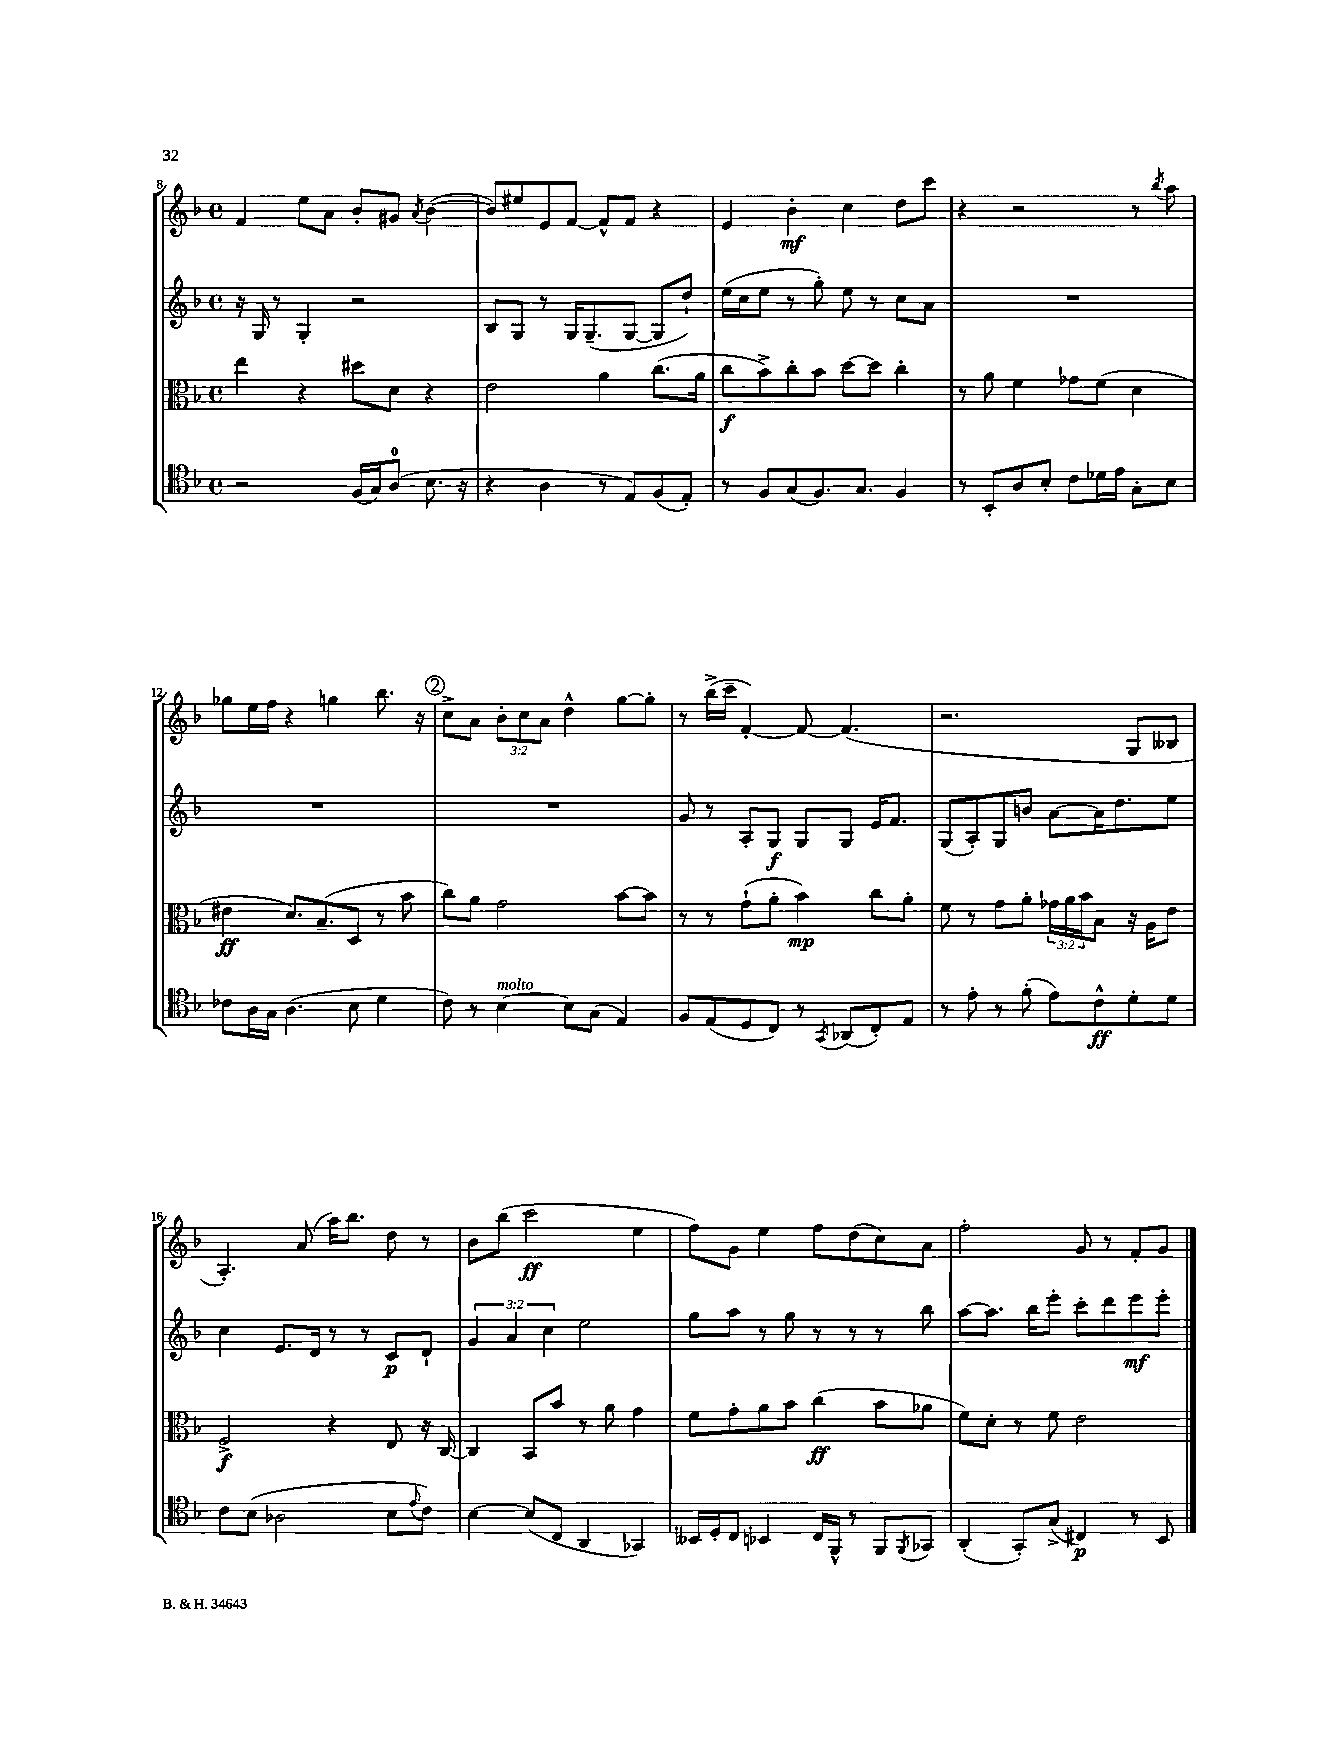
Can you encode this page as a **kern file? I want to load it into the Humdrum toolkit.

**kern	**kern	**kern	**kern
*staff4	*staff3	*staff2	*staff1
*clefC4	*clefC3	*clefG2	*clefG2
*k[b-]	*k[b-]	*k[b-]	*k[b-]
*M4/4	*M4/4	*M4/4	*M4/4
*met(c)	*met(c)	*met(c)	*met(c)
2r	4ee	16r	4f
.	.	16G	.
.	.	8r	.
.	4r	4G'	8ee
.	.	.	8a
(16F	8dd#	2r	8b-'
16G)	.	.	.
(8A	8d	.	8g#
.	.	.	8qa
8.B-	4r	.	([4b-
16r	.	.	.
=	=	=	=
4r	2e	8B-	8b-])
.	.	8G	8ee#
4A	.	8r	8e
.	.	16G	[8f
.	.	(8.G~	.
8r	4a	.	8f^^]
8E)	.	[8G	8f
(8F	(8.cc	8G]	4r
8E')	.	8dd`)	.
.	16a	.	.
=	=	=	=
8r	8cc	(16ee	4e
.	.	16cc	.
8F	8b-^)	8ee	.
(8G	8cc'	8r	4b-'
8.F)	8b-	8gg')	.
.	[8dd	8ee	4cc
8.G	.	.	.
.	8dd]	8r	.
4F	4cc'	8cc	8dd
.	.	8a	8ccc
=	=	=	=
8r	8r	1r	4r
8BB-'	8a	.	.
8A	4f	.	2r
8B-'	.	.	.
8c	8g-	.	.
16d-	(8f	.	.
16e	.	.	.
8G'	4d	.	8r
.	.	.	8qbb-
8B-	.	.	8aa
=	=	=	=
8c-	4e#	1r	8gg-
16A	.	.	16ee
16G	.	.	16ff
(4.A	8.d)	.	4r
.	(8.B-~	.	.
.	.	.	4gg
8B-	8D	.	.
4d	8r	.	8.bb-
.	8b-	.	.
.	.	.	16r
=	=	=	=
8c)	8cc)	1r	8cc^
8r	8a	.	8a
[4B-	2g	.	12b-'
.	.	.	12cc
.	.	.	12a
8B-]	.	.	4dd^^
(8G	.	.	.
4E)	[8b-	.	[8gg
.	8b-]	.	8gg']
=	=	=	=
8F	8r	8g	8r
(8E	8r	8r	(16bb-^
.	.	.	16ccc~
8D	(8g`	8A'	[4f')
8C)	8a'	8G	.
8r	4b-)	8G	8f_
8qGG	.	.	.
(8AA-	.	8G	(4.f]
8C')	8cc	16e	.
.	.	8.f	.
8E	8a'	.	.
=	=	=	=
8r	8f	(8G	2.r
8e'	8r	8A')	.
8r	8g	8G	.
(8f'	8a'	8b	.
8e)	24g-	[8a	.
.	24a	.	.
.	24b-	.	.
8c^^	8B-	16a]	.
.	.	8.dd	.
8d'	16r	.	8G
.	16A	.	.
8d	8e	8ee	8B--
=	=	=	=
8c	2F^	4cc	4.A')
(8B-	.	.	.
2A-	.	8.e	.
.	.	.	(8a
.	.	16d	.
.	4r	8r	16aa)
.	.	.	8.bb-
.	.	8r	.
8B-	8E	8c	8dd
8qqe	.	.	.
8c)	16r	8d`	8r
.	[16C	.	.
=	=	=	=
[4B-	4C]	6g	8b-
.	.	.	(8bb-
.	.	6a	.
(8B-]	8BB-	.	2ccc
.	.	6cc	.
8C	8b-	.	.
4AA	8r	2ee	.
.	8a	.	.
4GG-)	4g	.	4ee
=	=	=	=
16BB--	8f	8gg	8ff)
16D'	.	.	.
8C	8g'	8aa	8g
4BB-	8a	8r	4ee
.	8b-	8gg	.
16C	(4cc	8r	8ff
16FF^^	.	.	.
8r	.	8r	(8dd
8FF	8b-	8r	8cc)
8qFF	.	.	.
8GG-	8a-	8bb-	8a
=	=	=	=
(4AA'	8f)	[8aa	2ff'
.	8d'	8.aa]	.
8GG')	8r	.	.
.	.	16bb-	.
(8G^	8f	8eee'	.
4C#)	2e	8ccc'	8g
.	.	8ddd	8r
8r	.	8eee	8f'
8BB-	.	8eee'	8g
==	==	==	==
*-	*-	*-	*-
